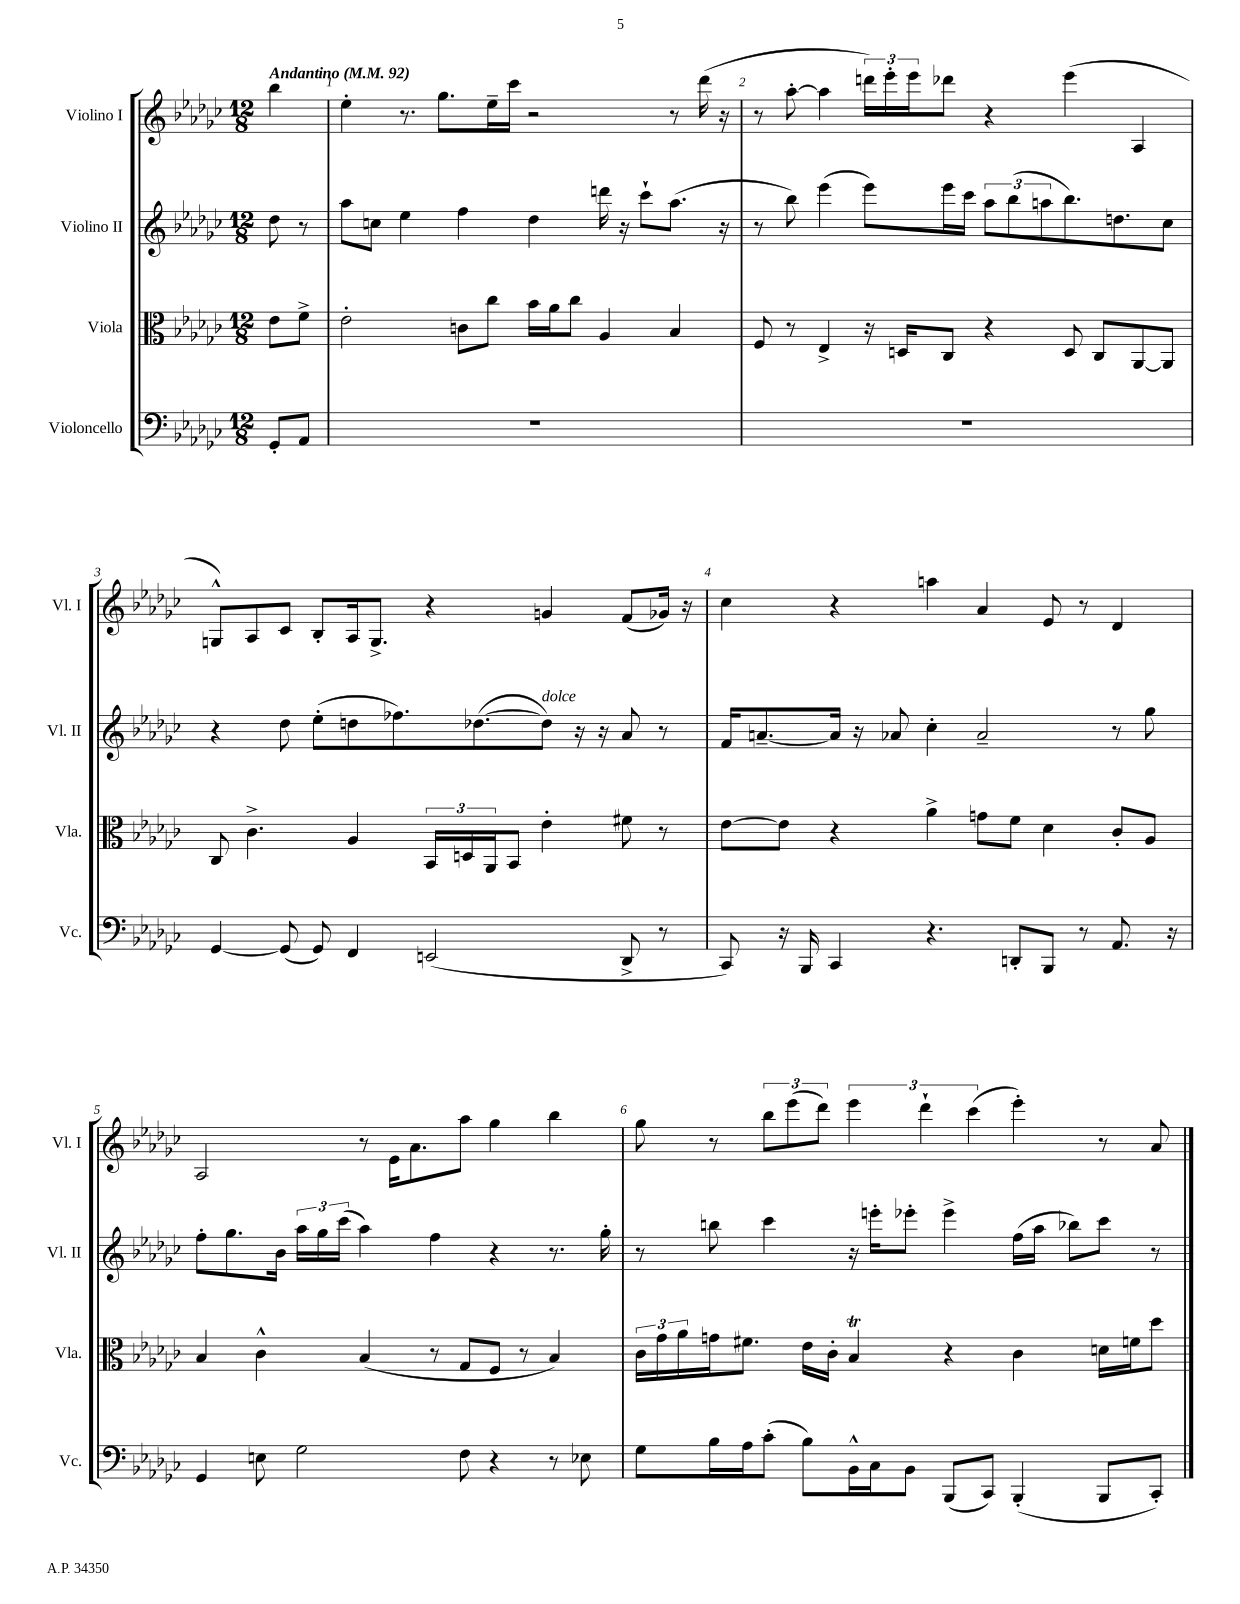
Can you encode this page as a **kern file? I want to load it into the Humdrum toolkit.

**kern	**kern	**kern	**kern
*staff4	*staff3	*staff2	*staff1
*clefF4	*clefC3	*clefG2	*clefG2
*k[b-e-a-d-g-c-]	*k[b-e-a-d-g-c-]	*k[b-e-a-d-g-c-]	*k[b-e-a-d-g-c-]
*M12/8	*M12/8	*M12/8	*M12/8
*MM92	*MM92	*MM92	*MM92
8GG-'/L	8e-\L	8dd-\	4bb-\
8AA-/J	8f^\J	8r	.
=	=	=	=
1.r	2e-'\	8aa-\L	4ee-'\
.	.	8cc\J	.
.	.	4ee-\	8.r
.	.	.	8.gg-\L
.	8c\L	4ff\	.
.	8cc-\J	.	16ee-~\L
.	.	.	16ccc-\JJ
.	16b-\LL	4dd-\	2r
.	16a-\J	.	.
.	8cc-\J	.	.
.	4A-/	16ddd\	.
.	.	16r	.
.	.	8ccc-`\L	.
.	4B-/	(8.aa-\J	8r
.	.	.	(16ddd-\
.	.	16r	16r
=	=	=	=
1.r	8F/	8r	8r
.	8r	8bb-\)	[8aa-'\
.	4E-^/	(4eee-\	4aa-\]
.	16r	8eee-\L)	24ddd\LL)
.	.	.	24eee-'\
.	16D/LK	.	.
.	.	.	24eee-\J
.	8C-/J	16eee-\L	8ddd-\J
.	.	16ccc-\JJ	.
.	4r	12aa-\L	4r
.	.	(12bb-\	.
.	.	12aa\	.
.	8D/	8.bb-\)	(4eee-\
.	8C-/L	.	.
.	.	8.dd\	.
.	[8AA-/	.	4A-/
.	8AA-/]J	8cc-\J	.
=	=	=	=
[4GG-/	8C-/	4r	8G^^/L)
.	4.c-^\	.	8A-/
(8GG-/]	.	8dd-\	8c-/J
8GG-/)	.	(8ee-'\L	8B-'/L
4FF/	4A-/	8dd\	16A-/k
.	.	.	8.G^/J
.	.	8.ff-\)	.
(2EE/	24BB-/LL	.	4r
.	24D/	.	.
.	.	([8.dd-\	.
.	24AA-/J	.	.
.	8BB-/J	.	.
.	4e-'\	8dd-\]J)	4g/
.	.	16r	.
.	.	16r	.
8DD-^/	8f#\	8a-/	(8f/L
8r	8r	8r	16g-/Jk)
.	.	.	16r
=	=	=	=
8CC-/)	[8e-\L	16f/LK	4cc-\
.	.	[8.a~/	.
16r	8e-\]J	.	.
16BBB-/	.	.	.
4CC-/	4r	16a/]Jk	4r
.	.	16r	.
.	.	8a-/	.
4.r	4a-^\	4cc-'\	4aa\
.	8g\L	2a-~/	4a-/
8DD'/L	8f\J	.	.
8BBB-/J	4d-\	.	8e-/
8r	.	.	8r
8.AA-/	8c-'/L	8r	4d-/
.	8A-/J	8gg-\	.
16r	.	.	.
=	=	=	=
4GG-/	4B-/	8ff'\L	2A-/
.	.	8.gg-\	.
8E\	4c-^^\	.	.
.	.	16b-\Jk	.
2G-\	.	24aa-\LL	.
.	.	24gg-\	.
.	.	(24ccc-\JJ	.
.	(4B-/	4aa-\)	8r
.	.	.	16e-\LK
.	.	.	8.a-\
.	8r	4ff\	.
8F\	8G-/L	.	8aa-\J
4r	8F/J	4r	4gg-\
.	8r	.	.
8r	4B-/)	8.r	4bb-\
8E-\	.	.	.
.	.	16gg-'\	.
=	=	=	=
8G-\L	24c-\LL	8r	8gg-\
.	24g-\	.	.
.	24a-\	.	.
16B-\L	16g\J	8bb\	8r
16A-\J	8.f#\J	.	.
(8c-'\J	.	4ccc-\	12bb-\L
.	.	.	(12eee-\
8B-\L)	16e-\LL	.	.
.	.	.	12ddd-\J)
.	16c-'\JJ	.	.
16BB-^^\L	4B-/	16r	6eee-\
16C-\J	.	16eee'\LK	.
8BB-\J	.	8eee-'\J	.
.	.	.	6ddd-`\
(8BBB-/L	4r	4eee-^\	.
.	.	.	(6ccc-\
8CC-/J)	.	.	.
(4BBB-'/	4c-\	(16ff\LL	4eee-'\)
.	.	16aa-\JJ	.
.	.	8bb-\L)	.
8BBB-/L	16d\LL	8ccc-\J	8r
.	16f\J	.	.
8CC-'/J)	8dd-\J	8r	8a-/
==	==	==	==
*-	*-	*-	*-
